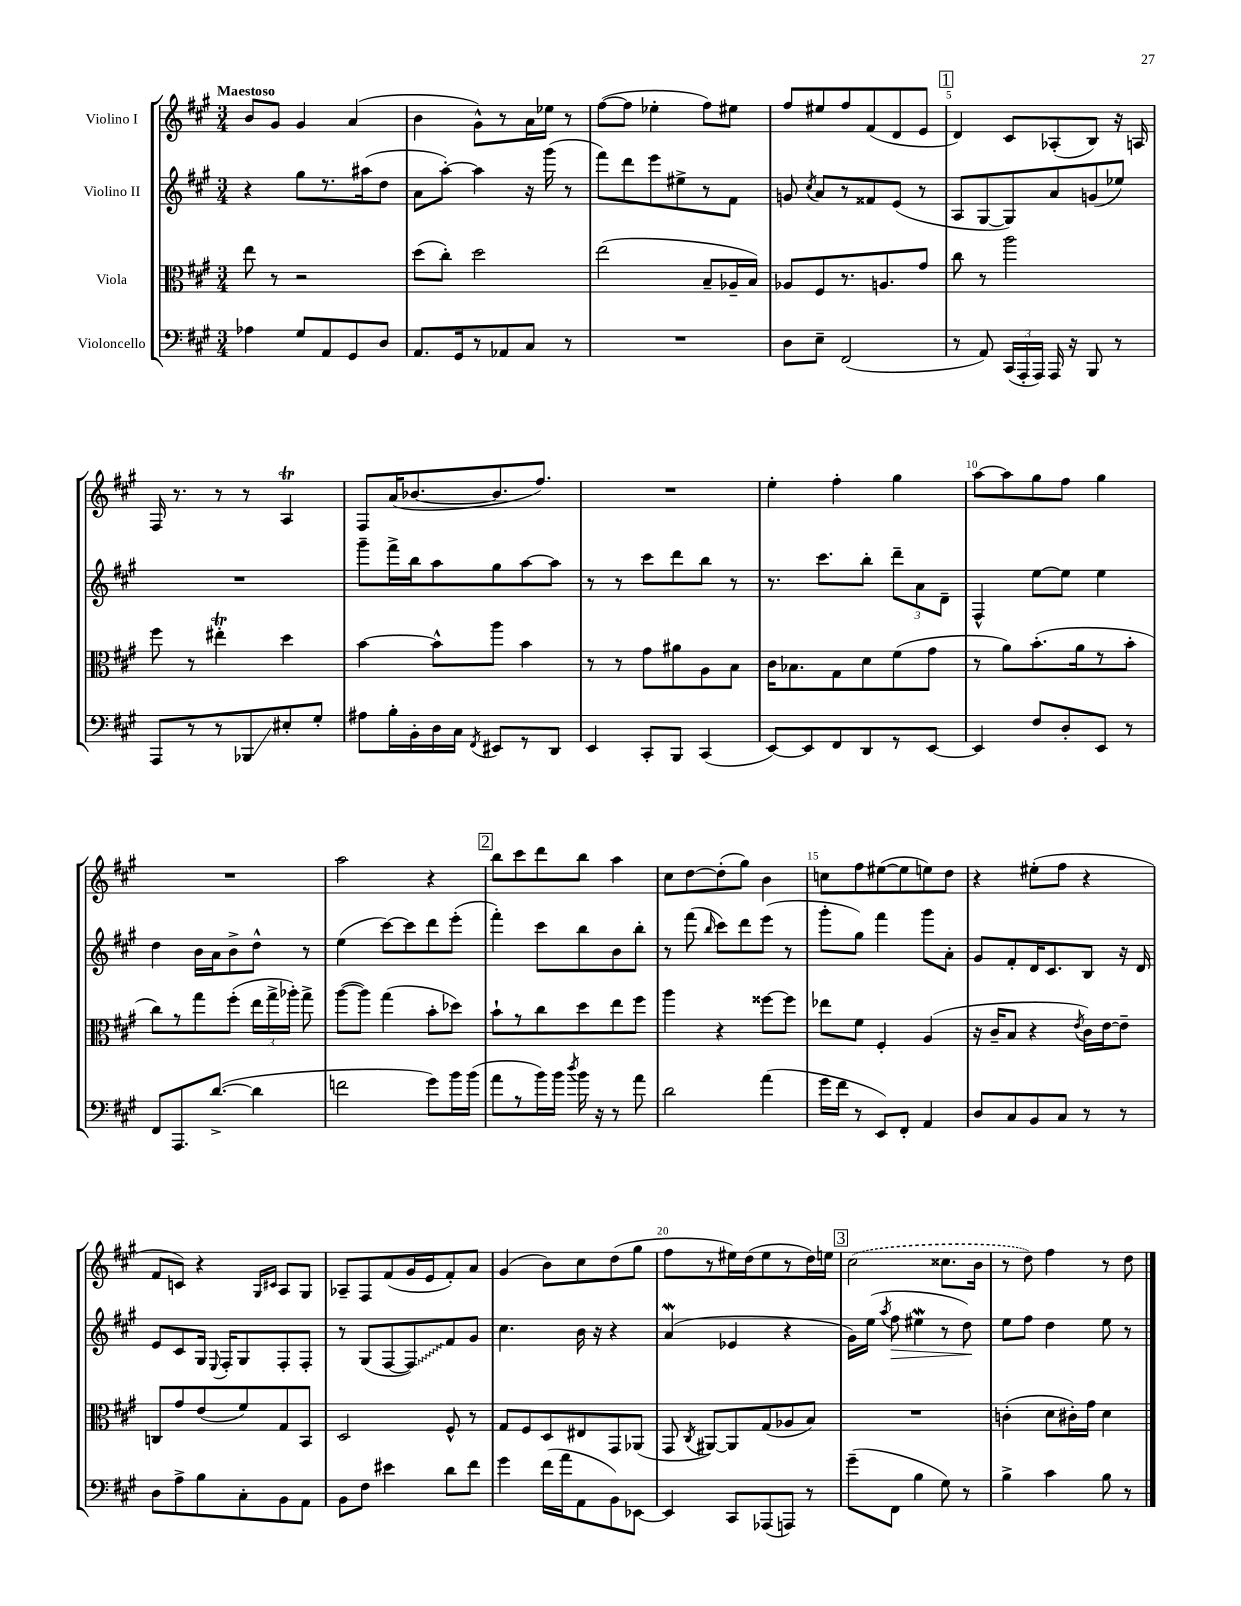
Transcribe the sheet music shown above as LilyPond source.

<<
\new StaffGroup <<
\new Staff = "s0" \with { instrumentName = "Violino I" } {
    \clef treble \key a \major \numericTimeSignature \time 3/4 \tempo "Maestoso"
    \autoBeamOff b'8[ gis'8] gis'4 a'4( |
    b'4 gis'8[-^) r8 a'16 ees''16] r8 |
    fis''8[~( fis''8] ees''4-. fis''8[) eis''8] |
    fis''8[ eis''8 fis''8 fis'8( d'8 e'8] |
    \mark \markup { \box "1" } d'4) cis'8[ aes8-.( b8]) r16 a16 |
    fis16 r8. r8 r8 a4\trill |
    fis8[ a'16( bes'8.~ bes'8. fis''8.]) |
    R2. |
    e''4-. fis''4-. gis''4 |
    a''8[~ a''8 gis''8 fis''8] gis''4 |
    R2. |
    a''2 r4 |
    \mark \markup { \box "2" } b''8[ cis'''8 d'''8 b''8] a''4 |
    cis''8[ d''8~ d''8-.( gis''8]) b'4 |
    c''8[ fis''8 eis''8~( eis''8 e''8) d''8] |
    r4 eis''8[-.( fis''8] r4 |
    fis'8[ c'8]) r4 \grace { gis16[ cis'16] } a8[ gis8] |
    aes8[-- fis8 fis'8( gis'16 e'16 fis'8-.) a'8] |
    gis'4( b'8[) cis''8 d''8( gis''8] |
    fis''8[ r8 eis''16) d''16( eis''8 r8 d''16) e''16] |
    \mark \markup { \box "3" } \once \slurDashed cis''2( cisis''8.[ b'16] |
    r8 d''8) fis''4 r8 d''8 \bar "|." |
}
\new Staff = "s1" \with { instrumentName = "Violino II" } {
    \clef treble \key a \major \numericTimeSignature \time 3/4
    \autoBeamOff r4 gis''8[ r8. ais''16( d''8] |
    a'8[ a''8]~-.) a''4 r16 gis'''16( r8 |
    fis'''8[) d'''8 e'''8 eis''8-> r8 fis'8] |
    g'8 \acciaccatura { cis''8 } a'8[ r8 fisis'8 e'8]( r8 |
    \mark \markup { \box "1" } a8[ gis8~ gis8) a'8 g'8( ees''8]) |
    R2. |
    gis'''8[-- fis'''16-> b''16 a''8 gis''8 a''8~ a''8] |
    r8 r8 cis'''8[ d'''8 b''8] r8 |
    r8. cis'''8.[ b''8]-. \tuplet 3/2 { d'''8[-- a'8 d'8]-- } |
    fis4-^ e''8[~ e''8] e''4 |
    d''4 b'16[ a'16 b'8-> d''8]-^ r8 |
    e''4( cis'''8[~) cis'''8 d'''8 e'''8]-.( |
    \mark \markup { \box "2" } fis'''4-.) cis'''8[ b''8 b'8 b''8]-. |
    r8 fis'''8( \grace { b''16 } cis'''8[) d'''8 e'''8]( r8 |
    gis'''8[-. gis''8]) fis'''4 gis'''8[ a'8]-. |
    gis'8[ fis'8-. d'16 cis'8. b8] r16 d'16 |
    e'8[ cis'8 gis16] \appoggiatura { e8 } fis16[-. gis8 fis8-. fis8]-. |
    r8 gis8[( fis8~ \once \override Glissando.style = #'zigzag fis8\glissando) fis'8 gis'8] |
    cis''4. b'16 r16 r4 |
    a'4\mordent( ees'4 r4 |
    \mark \markup { \box "3" } gis'16[) e''16]( \acciaccatura { a''8 } fis''8\> eis''4\mordent r8 d''8\!) |
    e''8[ fis''8] d''4 e''8 r8 \bar "|." |
}
\new Staff = "s2" \with { instrumentName = "Viola" } {
    \clef alto \key a \major \numericTimeSignature \time 3/4
    \autoBeamOff e''8 r8 r2 |
    d''8[( cis''8]-.) d''2 |
    e''2( b8[-- aes16-- b16]) |
    aes8[ fis8 r8. a8. gis'8] |
    \mark \markup { \box "1" } cis''8 r8 a''2 |
    fis''8 r8 eis''4-.\trill d''4 |
    b'4~ b'8[-^ a''8] b'4 |
    r8 r8 gis'8[ ais'8 a8 b8] |
    cis'16[ bes8. gis8 d'8 fis'8( gis'8] |
    r8 a'8[) b'8.-.( a'16 r8 b'8]-. |
    cis''8[) r8 gis''8 fis''8]-.( \tuplet 3/2 { e''16[ gis''16-> aes''16]-.) } gis''8-> |
    a''8[~( a''8]) gis''4( b'8[-. des''8]) |
    \mark \markup { \box "2" } b'8[-! r8 cis''8 d''8 e''8 fis''8] |
    a''4 r4 fisis''8[~ fisis''8] |
    ees''8[ fis'8] fis4-. a4( |
    r16 cis'16[-- b8] r4 \acciaccatura { e'8 } cis'16[) e'16~ e'8]-- |
    c8[ gis'8 e'8( fis'8) gis8 b,8] |
    d2 fis8-^ r8 |
    gis8[ fis8 d8 eis8 gis,8 aes,8]( |
    gis,8 \acciaccatura { cis8 } ais,8[~) ais,8 gis8( aes8 b8]) |
    \mark \markup { \box "3" } R2. |
    c'4-.( d'8[ cis'16-.) gis'16] d'4 \bar "|." |
}
\new Staff = "s3" \with { instrumentName = "Violoncello" } {
    \clef bass \key a \major \numericTimeSignature \time 3/4
    \autoBeamOff aes4 gis8[ a,8 gis,8 d8] |
    a,8.[ gis,16 r8 aes,8 cis8] r8 |
    R2. |
    d8[ e8]-- fis,2( |
    \mark \markup { \box "1" } r8 a,8) \tuplet 3/2 { cis,16[( a,,16-. a,,16]) } a,,16 r16 b,,8 r8 |
    a,,8[ r8 r8 bes,,8\glissando eis8-. gis8]-. |
    ais8[ b16-. b,16-. d16 cis16] \acciaccatura { fis,8 } eis,8[ r8 d,8] |
    e,4 cis,8[-. b,,8] cis,4( |
    e,8[~) e,8 fis,8 d,8 r8 e,8]~ |
    e,4 fis8[ d8-. e,8] r8 |
    fis,8[ a,,8. d'8.]~->( d'4 |
    f'2 gis'8[) b'16 b'16]( |
    \mark \markup { \box "2" } a'8[ r8 b'16) b'16] \acciaccatura { d''8 } b'16 r16 r8 a'8 |
    d'2 a'4( |
    gis'16[ fis'16] r8 e,8[) fis,8]-. a,4 |
    d8[ cis8 b,8 cis8] r8 r8 |
    d8[ a8-> b8 cis8-. b,8 a,8] |
    b,8[ fis8] eis'4 d'8[ fis'8] |
    gis'4 fis'16[( a'16 a,8 b,8) ees,8]~ |
    ees,4 cis,8[ aes,,8( a,,8]) r8 |
    \mark \markup { \box "3" } gis'8[--( fis,8] b4 gis8) r8 |
    b4-> cis'4 b8 r8 \bar "|." |
}
>>
>>
\layout { \context { \Score \override BarNumber.break-visibility = ##(#f #t #t) barNumberVisibility = #(every-nth-bar-number-visible 5) } }
